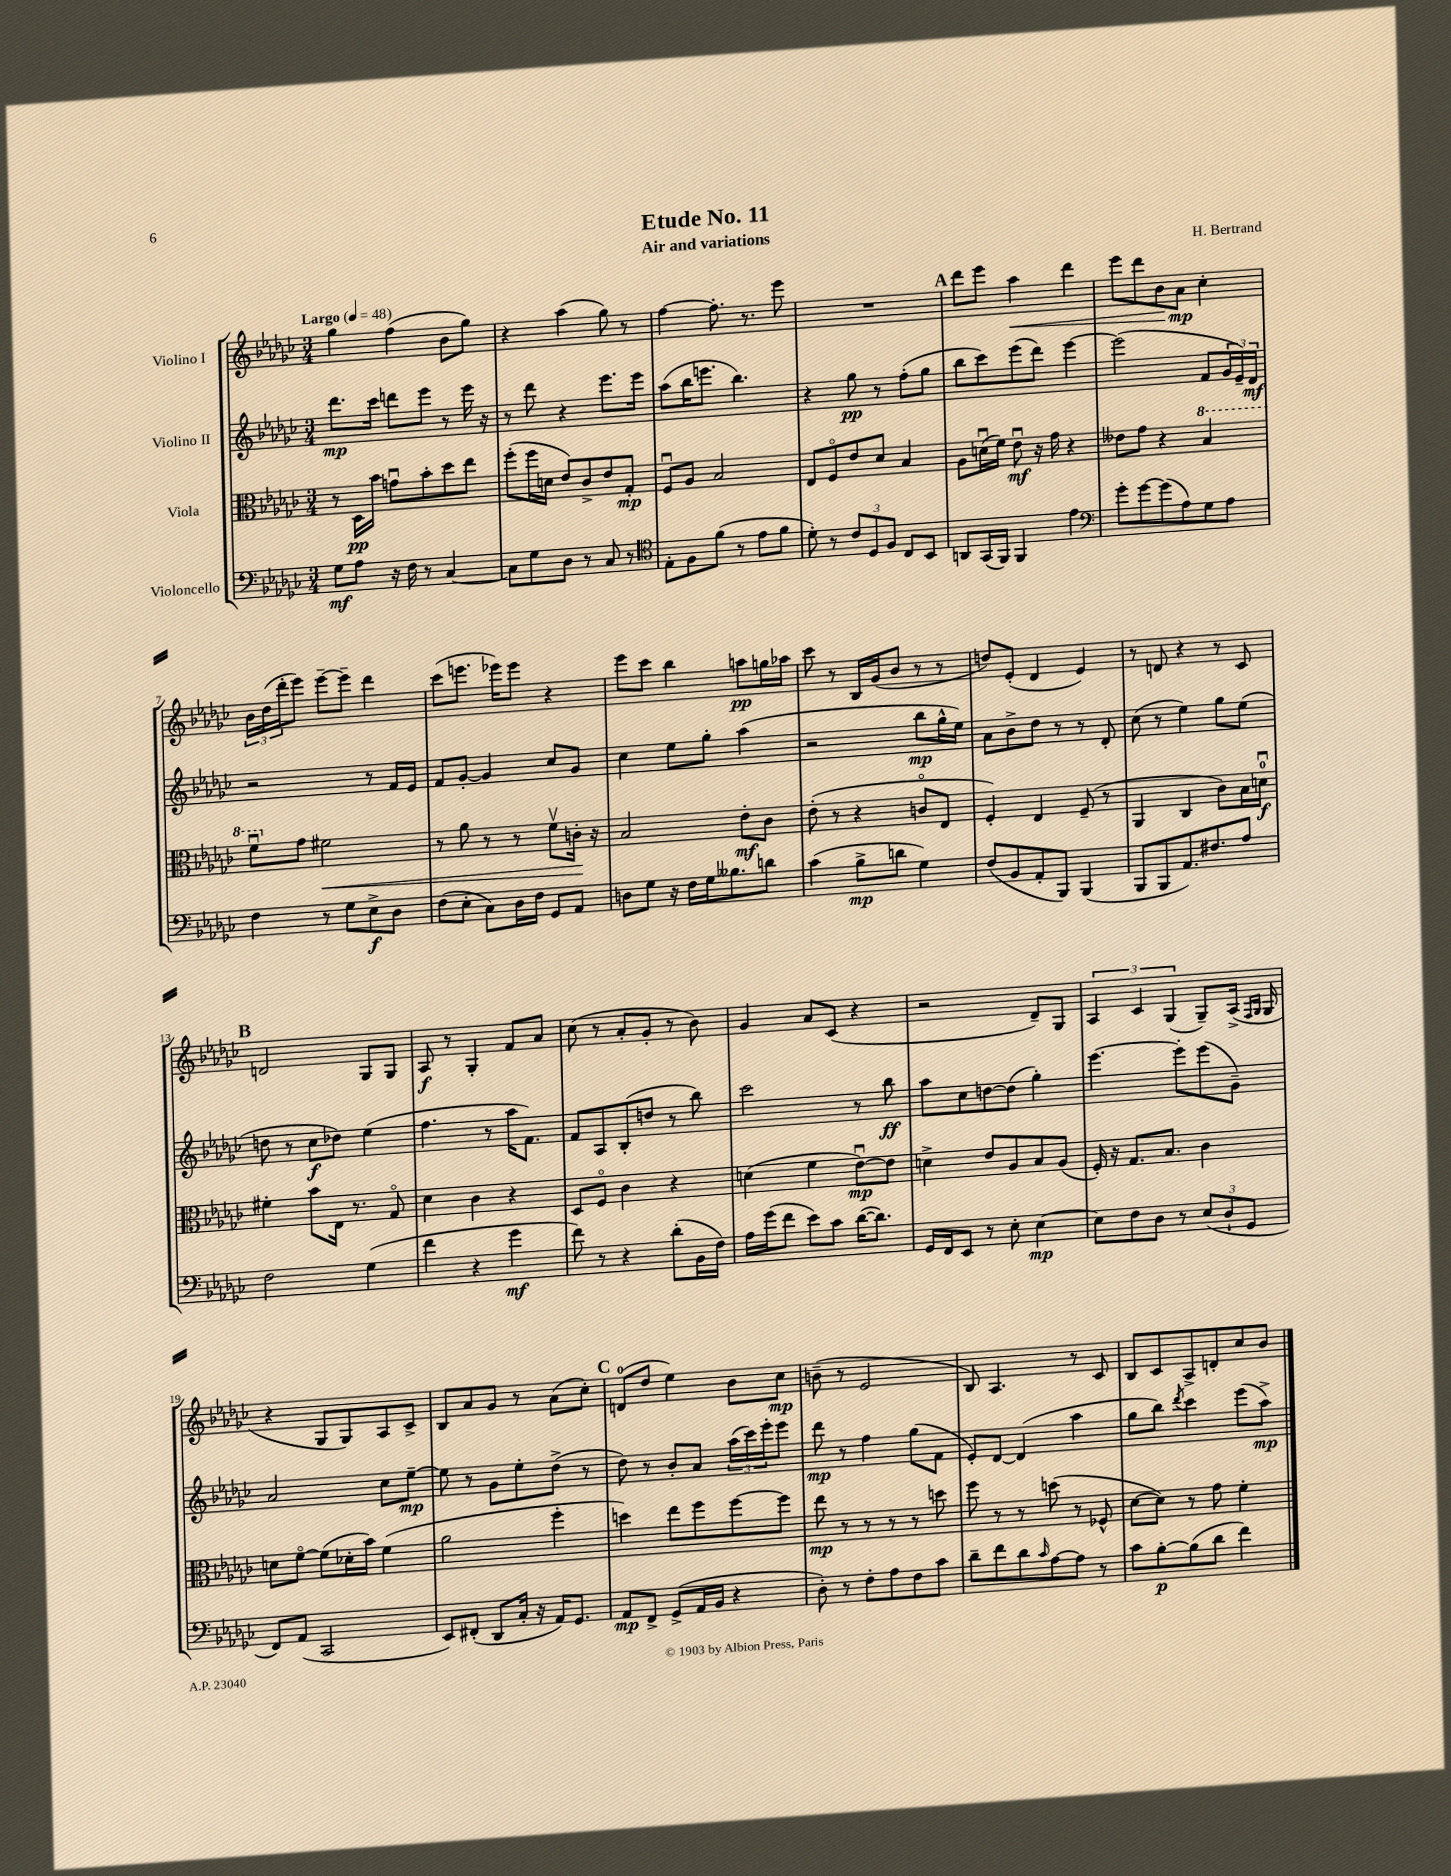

**kern	**kern	**kern	**kern
*staff4	*staff3	*staff2	*staff1
*clefF4	*clefC3	*clefG2	*clefG2
*k[b-e-a-d-g-c-]	*k[b-e-a-d-g-c-]	*k[b-e-a-d-g-c-]	*k[b-e-a-d-g-c-]
*M3/4	*M3/4	*M3/4	*M3/4
*MM48	*MM48	*MM48	*MM48
8G-\L	8r	8.ddd-\L	4gg-\
8A-\J	16D-\LL	.	.
.	16b-\JJ	16ccc-\Jk	.
16r	8gu\L	8ddd\L	(4ff\
16F\	.	.	.
8r	8b-'\	8eee-\J	.
[4C-/	8dd-\	8r	8b-\L
.	8ee-\J	16eee-\	8gg-\J)
.	.	16r	.
=	=	=	=
8C-\]L	(8ff'\L	8r	4r
8G-\	16ff\L	8ddd-\	.
.	16d\JJ	.	.
8D-\J	8e-/L)	4r	(4aa-\
8r	8c-^/	.	.
8C-/	8e-/	8.eee-\L	8gg-\)
8r	8G-'/J	.	8r
.	.	16eee-\Jk	.
=	=	=	=
*clefC4	*	*	*
8E-'\L	8Fu/L	(8aa-\L	[4ff\
8F\	8A-/J	16bb-\K	.
.	.	8.eee\J	.
(8f\J	2B-/	.	8.ff'\]
8r	.	4.bb-\)	.
.	.	.	8.r
8e-\L	.	.	.
8f\J	.	.	8eee-\
=	=	=	=
8d-'\)	8E-/L	4r	2.r
8r	8Fo/	.	.
12c-/L	8e-/	8gg-\	.
12D-/	.	.	.
.	8d-/J	8r	.
12F/J	.	.	.
8C-/L	4B-/	(8ff'\L	.
8BB-/J	.	8gg-\J	.
=	=	=	=
8AA/L	8A-\L	8bb-\L	8ddd-\L
(16GG-/L	(16du\L	8ccc-\)	8eee-\J
16FF/JJ)	16f\JJ)	.	.
4FF/	8e-u\	(8eee-\	4aa-\
.	16r	8ddd-\J)	.
.	16g-\	.	.
4e-\	4r	[4eee-\	4ddd-\
=	=	=	=
*clefF4	*	*	*
8g-'\L	8e--\L	(2eee-\]	8eee-\L
[8g-\	8g-\J	.	8ddd-\
(8g-\]	4r	.	8b-\
8A-\)	.	.	8a-\J
8G-\	4b-/	8f/L	4cc-'\
8A-\J	.	24g-/L	.
.	.	24e-~/)	.
.	.	24d-/JJ	.
=	=	=	=
4F\	8ffu\L	2r	24b-\LL
.	.	.	(24dd-\
.	.	.	24ddd-'\J
.	8g-\J	.	8eee-\J)
8r	2f#\	.	[8eee-~\L
8G-\L	.	.	8eee-~\]J
8E-^\	.	8r	4ddd-\
8D-\J	.	16f/LL	.
.	.	16e-/JJ	.
=	=	=	=
(8F\L	8r	8f/L	(8ccc-\L
8E-'\J	8a-\	[8g-'/J	8.eee\J
8C-\L)	8r	4g-/]	.
.	.	.	16eee-\LK)
16D-\L	8r	.	8eee-\J
16F\JJ	.	.	.
8GG-/L	8fv\L	8cc-/L	4r
8AA-/J	16c'\Jk	8g-/J	.
.	16r	.	.
=	=	=	=
8D\L	2B-/	4cc-\	8eee-\L
8G-\J	.	.	8ccc-\J
16r	.	8ee-\L	4bb-\
16F\LL	.	.	.
16G-\J	.	8gg-'\J	.
8.B--\	.	.	.
.	8e-'\L	(4aa-\	8aa\L
8d\J	8c-\J	.	16gg\L
.	.	.	16aa-\JJ
=	=	=	=
(4c-\	(8e-'\	2r	8ccc-\
.	8r	.	8r
8B-^\L	4r	.	16B-/LL
.	.	.	(16g-/J
8d\J	.	.	8b-/J
4G-\)	8co/L	8bb-\L	8r
.	8E-/J	16gg-^^\L	8r
.	.	16ee-\JJ)	.
=	=	=	=
(8F/L	4F'/)	8a-\L	8dd/L)
8BB-/	.	8b-^\	(8e-'/J
8AA-'/	4E-/	8dd-\J	4d-/
8BBB-/J)	.	8r	.
(4BBB-/	(8F~/	8r	4e-/)
.	8r	8d-'/	.
=	=	=	=
8BBB-/L	4AA-/	(8cc-\	8r
8BBB-/	.	8r	8d/
8.AA-/)	4C-/	4ee-\)	4r
8.F#/	.	.	.
.	8c-\L)	8gg-\L	8r
8A-/J	16B-\L	(8ee-\J	8c-/
.	16du\JJ	.	.
=	=	=	=
2F\	4f#'\	8dd\	2d/
.	.	8r	.
.	8b-\L	8cc-\L	.
.	16E-\Jk	8dd-\J)	.
.	8.r	.	.
(4G-\	.	(4ee-\	8G-/L
.	8G-o/	.	8G-/J
=	=	=	=
4f\	4d-\	4.ff\	8A-/
.	.	.	8r
4r	4c-\	.	4G-'/
.	.	8r	.
4g-\	4r	16aa-\LK	8f/L
.	.	8.f\J)	.
.	.	.	8a-/J
=	=	=	=
8f\)	8D-/L	8f/L	(8cc-\
8r	8Fo/J	8A-/	8r
4r	4c-\	(8B-'/	8a-'/L
.	.	8dd/J	8g-'/J
(8d-'\L	4r	8r	8r
16BB-\L	.	8bb-\)	8b-\)
16F\JJ)	.	.	.
=	=	=	=
16A-\LL	(4d\	2ccc-\	4g-/
(16g-\J	.	.	.
8f\J	.	.	.
8e-\L)	4f\	.	8a-/L
8c-\J	.	.	(8c-/J
([16d-\LK	[8e-u\L)	8r	4r
8.d-\]J)	.	.	.
.	8e-\]J	8bb-\	.
=	=	=	=
16GG-/LL	4d^\	8aa-\L	2r
16FF/J	.	.	.
8EE-/J	.	8cc-\	.
8r	8e-/L	[8dd\	.
8E-'\	8A-/	(8dd\]J	.
[4E-\	8B-/	4gg-'\)	8d-~/L)
.	(8A-/J	.	8G-/J
=	=	=	=
8E-\]L	16F'/)	[4.eee-\	6A-/
.	16r	.	.
8F\	8.G-/L	.	.
.	.	.	6c-/
8D-\J	.	.	.
.	8.B-/J	.	.
.	.	.	(6G-/
8r	.	8eee-'\]L	.
(12E-/L	4c-\	(8eee-\	8G-~/L)
12D-`/	.	.	.
.	.	8g-~\J)	(16A-^/Jk
12GG-/J	.	.	.
.	.	.	16qqF/LL
.	.	.	16qqG-/JJ
.	.	.	16G-/
=	=	=	=
8FF/L)	8d\L	2a-/	4r
(8AA-/J	[8fo\J	.	.
2CC-/	(8f\]L	.	8G-/L
.	16d-'\L	.	8G-/)
.	16b-\JJ)	.	.
.	(4f\	8cc-\L	8A-/
.	.	[8ee-~\J	8c-^/J
=	=	=	=
8EE-/L)	2a-\	8ee-\]	8B-/L
(8FF#'/J	.	8r	8a-/
8DD-/L	.	8g-\L	8g-/J
16C-'/Jk	.	8ee-'\	8r
16r	.	.	.
16AA-/LK)	4ff'\	(8dd-^\J	(8a-\L
8.GG-/J	.	.	.
.	.	8r	8cc-'\J)
=	=	=	=
8AA-/L	4dd\)	8dd-\)	(8d/L
8FF^/J	.	8r	8dd-/J
(8GG-^/L	8ee-\L	8b-'/L	4ee-\)
16AA-/L	8ff\	8a-/J	.
16BB-/JJ	.	.	.
4r	[8ff\	(24aa-\LL	8b-\L
.	.	24ccc-\)	.
.	.	24eee-'\J	.
.	8ff\]J	8eee-\J	8cc-\J
=	=	=	=
8D-'\)	8ee-\	8ddd-\	(8b~\
8r	8r	8r	8r
8F'\L	8r	4ff\	2e-/
8A-\	8r	.	.
8F\	8r	(8gg-\L	.
8c-\J	8dd\	8f\J	.
=	=	=	=
8d-~\L	8ff\	8e-'/L)	8B-/)
8f\	8r	[8d-/J	4.A-/
8d-\	8r	(4d-/]	.
16qqc-/	.	.	.
[8A-\	(8dd\	.	.
8A-\]J	8r	4aa-\	8r
8r	8F-^^/	.	8c-/
=	=	=	=
8c-\L	[8d-\L	8gg-\L	8B-/L
[8B-'\	8d-\]J)	8bb-\J)	8c-/
.	.	8qddd-/	.
(8B-\]	8r	4ccc-\	8A-^/
8d-\J	8g-\	.	8d'/
4f\)	4f'\	(8eee-\L	8cc-/
.	.	8aa-^\J)	8b-/J
==	==	==	==
*-	*-	*-	*-
